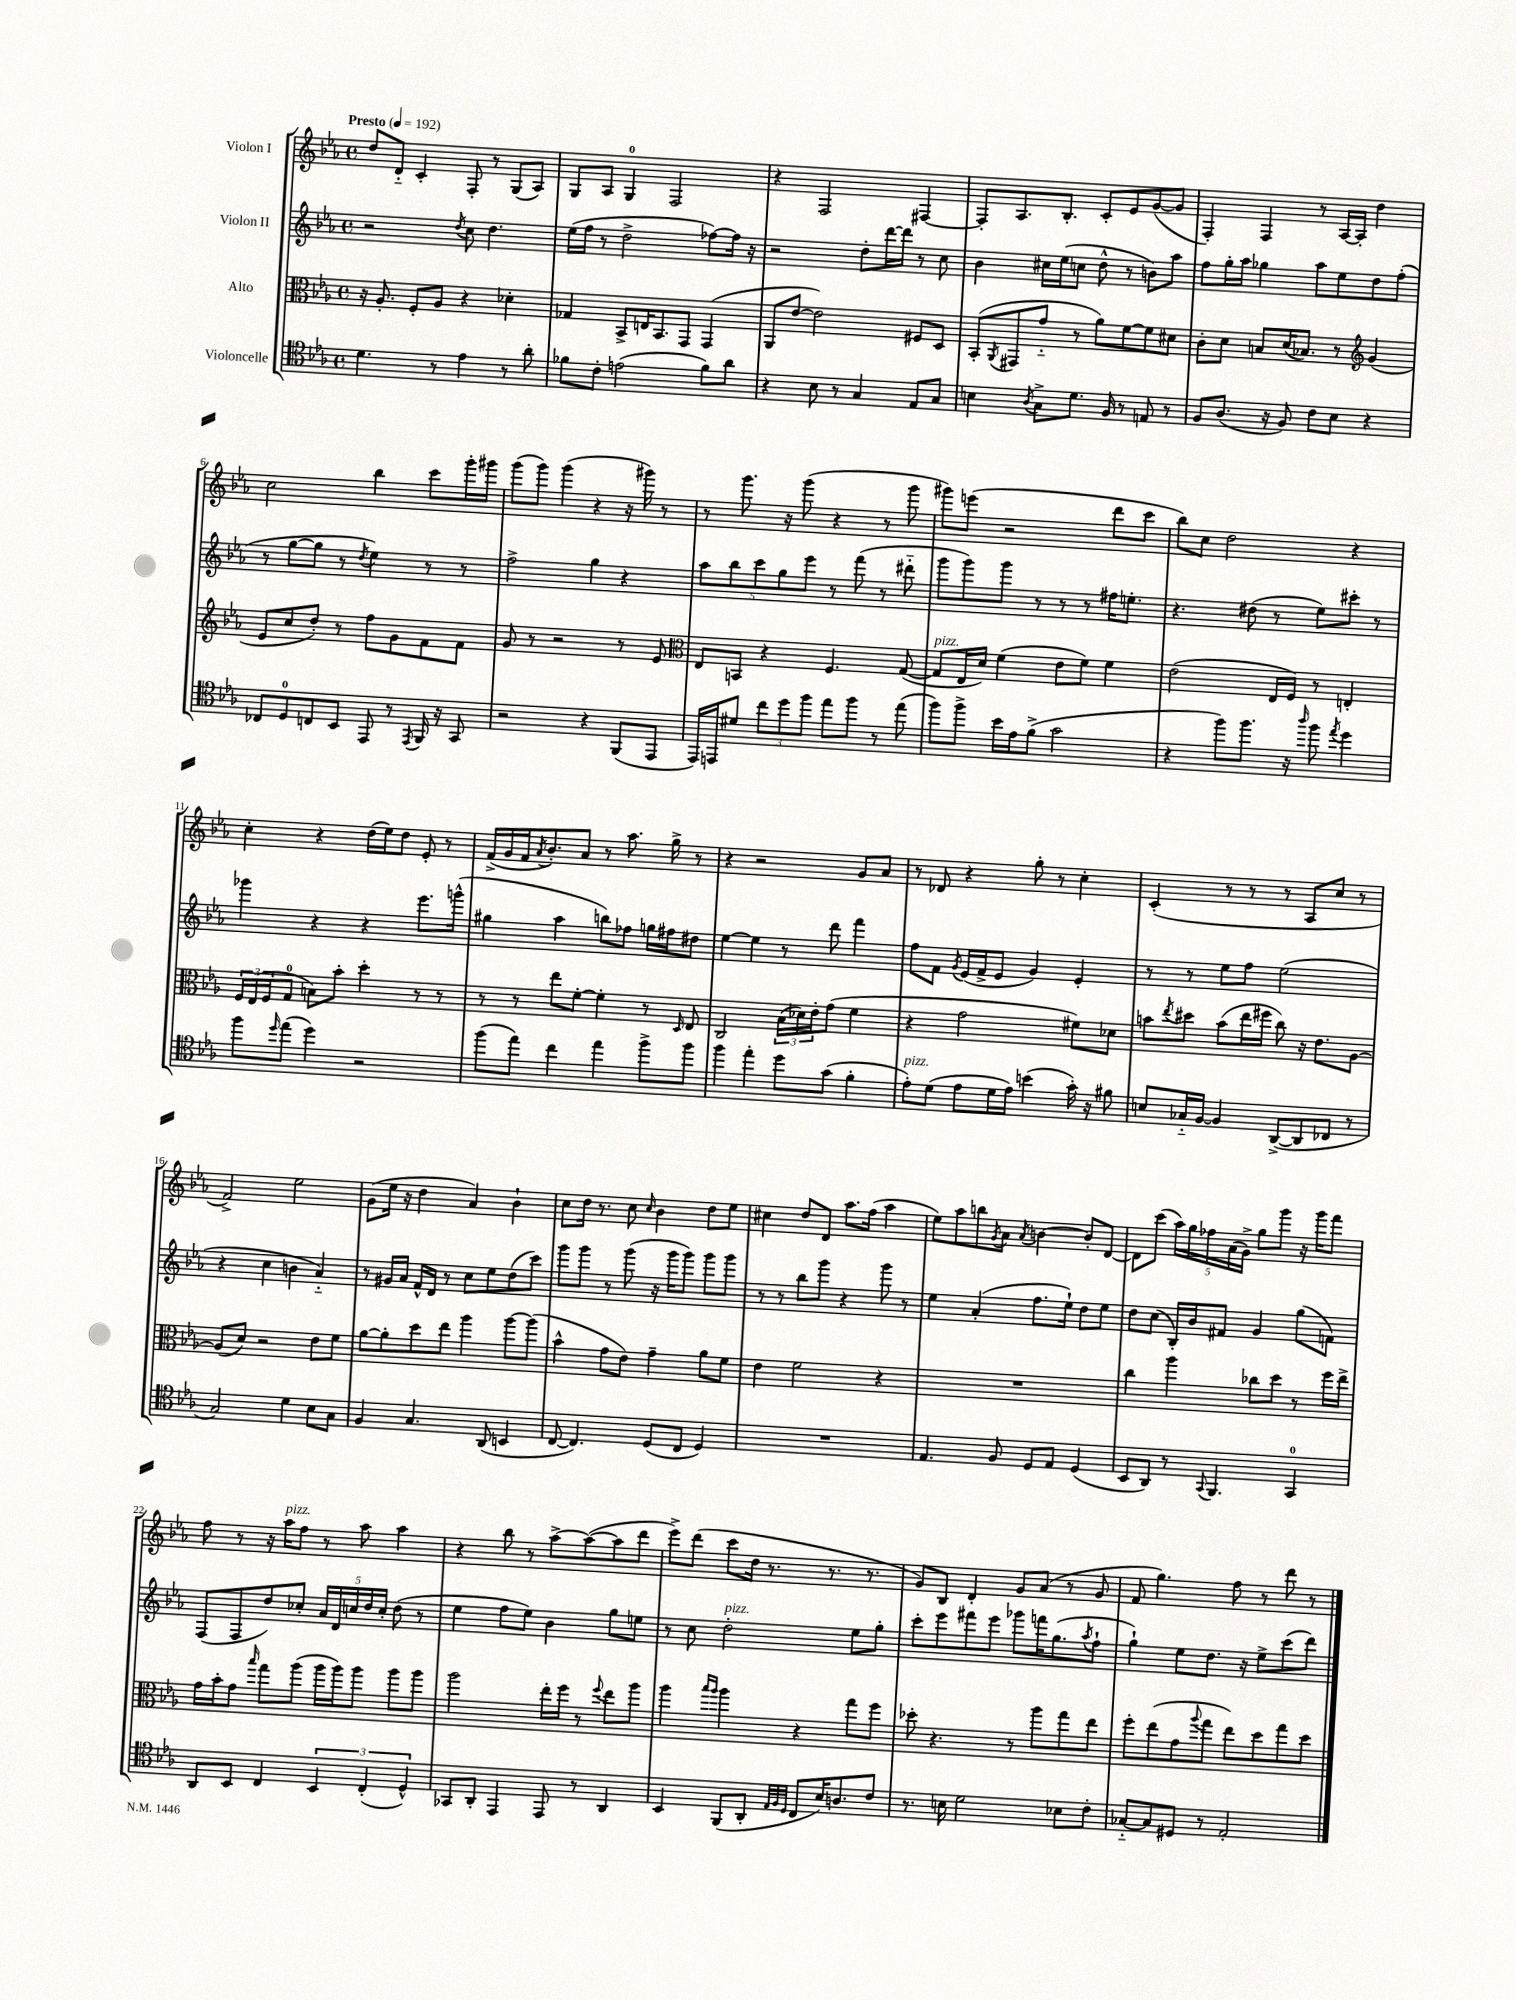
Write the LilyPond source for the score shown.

<<
\new StaffGroup <<
\new Staff = "s0" \with { instrumentName = "Violon I" } {
    \clef treble \key ees \major \defaultTimeSignature \time 4/4 \tempo "Presto" 4 = 192
    d''8 d'8-_ c'4-. f8-. r8 g8( aes8) |
    g8 aes8 g4-0 f2 |
    r4 f2 fis4~ |
    fis8-. aes8. bes8.-. c'8-. ees'8 g'8~( g'8 |
    f4-.) f4 r8 aes16~ aes16-. d''4 |
    c''2 bes''4 c'''8 g'''16-. gis'''16 |
    g'''8( g'''8) g'''4( r4 r16 gis'''16) r8 |
    r8 g'''8. r16 g'''8( r4 r8 g'''8 |
    gis'''8) e'''8( r2 d'''8 c'''8 |
    bes''8) c''8 d''2 r4 |
    c''4-. r4 d''16( ees''16) d''8 ees'8-. r8 |
    f'16->( g'16 f'16 \acciaccatura { aes'8 } bes'8.-.) aes'8 r8 aes''8. g''16-> r8 |
    r4 r2 g'8 aes'8 |
    r8 des'8 r4 g''8-. r8 c''4-. |
    c'4-.( r8 r8 r8 aes8 c''8 r8 |
    f'2->) ees''2 |
    g'8( ees''16 r16 d''4 aes'4) bes'4-! |
    c''8 d''16 r8. c''8 \grace { c''16 } bes'4 d''8 ees''8 |
    cis''4 d''8 d'8 aes''8. f''16( aes''4 |
    ees''8) aes''8 b''8 \acciaccatura { g'8 } aes'8 \acciaccatura { aes'8 } b'4~ b'8-. d'8~ |
    d'8 c'''8( \tuplet 5/4 { aes''16) g''16 fes''16 aes'16( g'16->) } g''8 g'''8 r16 g'''16 f'''8 |
    f''8 r8 r16 aes''16^\markup { \italic "pizz." } f''8 r8 aes''8 aes''4 |
    r4 bes''8 r8 aes''8~-> aes''8~( aes''8 d'''8 |
    ees'''8->) d'''8( c'''8 d''16 r8. r8. r8. |
    g'8) bes8 d'4-. g'8 aes'8( r8 g'8 |
    f'8 g''4.) f''8 r8 d'''8 r8 \bar "|." |
}
\new Staff = "s1" \with { instrumentName = "Violon II" } {
    \clef treble \key ees \major \defaultTimeSignature \time 4/4
    r2 \acciaccatura { d''8 } c''8 d''4. |
    ees''16( f''16 r8 d''2-> fes''8~) fes''16 r16 |
    r2 d''8-. d'''16~ d'''16 r8 c''8 |
    bes'4 cis''16 ees''16( c''8 d''8-^ r8 b'8) aes''8 |
    f''8 g''16-. aes''16 ges''4 aes''8 ees''8 d''8 f''8-.( |
    r8 g''8~ g''8 r8 \acciaccatura { d''8 } ees''4) r8 r8 |
    f''2-> g''4 r4 |
    \tuplet 5/4 { aes''8 bes''8 c'''8 g''8 ees'''8 } r8 f'''8( r8 dis'''8-_ |
    g'''8 g'''8) g'''8 r8 r8 r8 fis''16 e''8.-. |
    r4. dis''8( r8 ees''8) cis'''8-. r8 |
    ges'''4 r4 r4 ees'''8. g'''16-^( |
    gis''4 aes''4 b''8) fes''8 g''16 fis''16 dis''8 |
    ees''4~ ees''4 r8 d'''8 f'''4 |
    f''8 f'8 \acciaccatura { g'8 } ees'16( f'16-> ees'8 g'4) ees'4-. |
    r8 r8 ees''8 f''8 ees''2( |
    r4 c''4 b'4 aes'4-_) |
    r8 gis'16 aes'16 f'16-^ d'16 r8 c''8 ees''8 d''8( c'''8) |
    g'''8 g'''8 r8 g'''8( r16 g'''16 g'''8) g'''8 g'''8 |
    r8 r8 bes''8 g'''8 r4 g'''8 r8 |
    ees''4 aes'4-.( f''8. ees''16-!) d''8 ees''8 |
    d''8 c''8( bes16-.) bes'16 fis'8 g'4 g''8( f'8) |
    f8( f8 d''8) ces''8-. \tuplet 5/4 { aes'16 d'16 c''16 d''16 c''16-. } d''8( r8 |
    ees''4 f''8 ees''8) bes'4 g''8 e''8 |
    r8 c''8 d''2-.^\markup { \italic "pizz." } ees''8 g''8-. |
    c'''8-. ees'''8 fis'''8 ees'''8 ges'''8 f'''16 g''8.( \acciaccatura { aes''8 } f''8-! |
    g''4-!) ees''8 d''8. r16 ees''8-> c'''8( d'''8) \bar "|." |
}
\new Staff = "s2" \with { instrumentName = "Alto" } {
    \clef alto \key ees \major \defaultTimeSignature \time 4/4
    r16 aes8.-. f8-. aes8 r4 des'4-. |
    ges4 bes,8-> e16 bes,8. g,8 g,4( |
    aes,8 ees'8~ ees'2) fis8 d8 |
    bes,8-.( \acciaccatura { aes,8 } gis,8 g'8-_ r8 aes'8) f'8~ f'8 dis'8 |
    c'8-. d'8 b8 d'16( bes8.) r8 \clef treble g'4( |
    ees'8 c''8 d''8-.) r8 f''8 g'8 f'8 f'8 |
    g'8 r8 r2 r8 ees'8 |
    \clef alto ees8 b,8 r4 f4. g8~( |
    g8^\markup { \italic "pizz." } ees16 d'16) f'4( ees'8 f'8) f'4 |
    ees'2( ees16 f16) r8 e4-. |
    \tuplet 3/2 { f16 ees16( f16 } g8-0 b8) bes'8-. d''4-. r8 r8 |
    r8 r8 ees''8 f'8~-. f'4-. r8 \grace { d16 } ees8 |
    c2 \tuplet 3/2 { bes16( des'16) ees'16-. } g'8( f'4 |
    r4 g'2 fis'8) des'8 |
    b'8 \acciaccatura { ees''8 } dis''8 b'8( ees''16 fis''16 c''8) r16 ees'8. aes8~ |
    aes8( d'8) r2 ees'8 f'8 |
    aes'8~ aes'8-. d''8 ees''8 aes''4 aes''8~ aes''8( |
    bes'4-^ g'8 ees'8) g'4-- aes'8 f'8 |
    ees'4 f'2 r4 |
    R1 |
    c''4 aes''4 ces''8 d''8 r8 f''16 ees''16-> |
    g'16 bes'16-. g'8 \grace { bes''16 } g''8 aes''8( aes''16 aes''16) aes''8 aes''8 aes''8 |
    aes''2 ees''16-. f''16 r8 \appoggiatura { f''8 } ees''8 aes''8 |
    aes''4 \grace { bes''16 aes''16 } aes''4 r4 g''8 f''8 |
    des''8-. r4. r8 aes''8 g''8 ees''8 |
    f''8-. ees''8( g'8 \appoggiatura { aes''8 } g''8 ees''8) d''8 g''8 d''8 \bar "|." |
}
\new Staff = "s3" \with { instrumentName = "Violoncelle" } {
    \clef tenor \key ees \major \defaultTimeSignature \time 4/4
    d'4. r8 ees'4 r8 aes'8-. |
    fes'8 c'8-. e'2( fes'8) aes'8 |
    r4 bes8 r8 g4 ees8 g8 |
    b4 \acciaccatura { aes8 } g8-> d'8. f16 r8 e8 r8 |
    f8 aes8.( r16 f8) c'8 bes8 r4 |
    ces8 d8-0 c8 bes,8 ees,8 r8 \acciaccatura { ees,8 } f,16 r16 g,8 |
    r2 r4 f,8( ees,8 |
    ees,16) e,16 dis'8 \tuplet 3/2 { c''8 d''8 f''8 } ees''8 f''8 r8 ees''8( |
    f''8) f''8-> bes'16 ees'16 f'8->( g'2 |
    r4 f''8) f''8. r16 \grace { aes''16 } f''8 \acciaccatura { ees''8 } d''4 |
    f''8 \grace { d''16 } ees''8( d''4) r2 |
    f''8( ees''8) c''4 ees''4 f''8-> f''8 |
    f''4 ees''4-. d''8 g'8( f'4-. |
    ees'8-.^\markup { \italic "pizz." }) d'8( ees'8 d'16 ees'16) b'4( g'16-.) r16 fis'8 |
    b8 ges16-_ f16~ f4 aes,8~->( aes,8 ces8 r8 |
    g2) d'4 bes8 g8 |
    f4 g4. aes,8( b,4 |
    c8~ c4.) d8( c8 d4) |
    R1 |
    ees4. f8 d8 ees8 d4( |
    bes,8 aes,8) r8 \appoggiatura { g,8 } f,4. g,4-0 |
    aes,8 bes,8 c4 \tuplet 3/2 { bes,4 c4-.( d4-^) } |
    ges,8 aes,8-. ees,4 ees,8 r8 aes,4 |
    bes,4 f,8( aes,8-. \grace { ees32 f32 d32 } c8 bes16) a8. c'8 |
    r8. b16 d'2 bes8 c'8-. |
    ges8~-_ ges8 dis8 r8 ees2-. \bar "|." |
}
>>
>>
